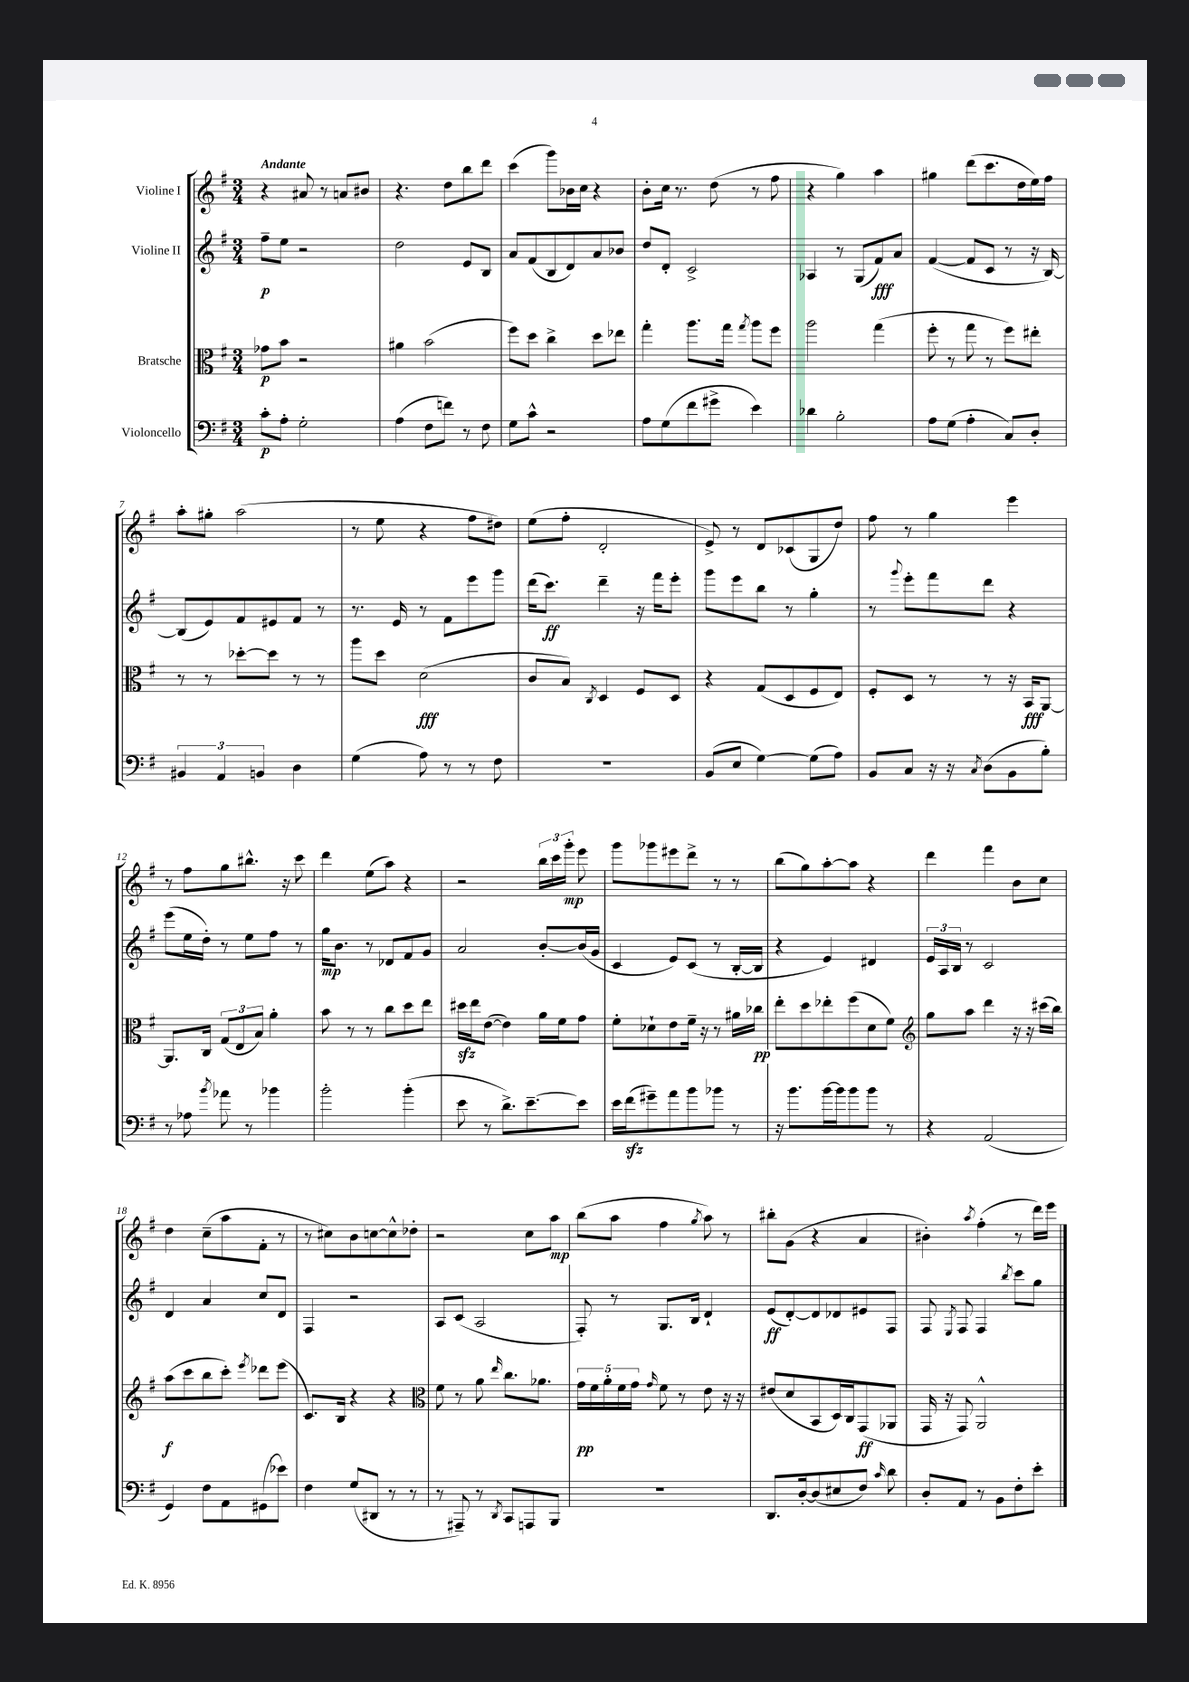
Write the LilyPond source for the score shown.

<<
\new StaffGroup <<
\new Staff = "s0" \with { instrumentName = "Violine I" } {
    \clef treble \key g \major \numericTimeSignature \time 3/4 \tempo "Andante"
    \autoBeamOff r4 ais'8 r8 a'8[ bis'8] |
    r4. d''8[ b''8 d'''8] |
    c'''4( g'''8[) bes'16 c''16] r4 |
    b'8[-. c''16] r8. d''8( r8 fis''8 |
    r4 g''4) a''4 |
    gis''4 d'''8[( c'''8. d''16 e''16) fis''16] |
    a''8[-. gis''8]-. a''2( |
    r8 e''8 r4 fis''8[ dis''8]) |
    e''8[( fis''8]-. d'2-. |
    e'8->) r8 d'8[ ces'8( g8 d''8]) |
    fis''8 r8 g''4 e'''4 |
    r8 fis''8[ g''8 bis''8.]-^ r16 c'''8 |
    d'''4 e''8[( a''8]) r4 |
    r2 \tuplet 3/2 { b''16[ c'''16 g'''16]-.\mp } e'''8 |
    g'''8[ ges'''8 eis'''8 d'''8]-> r8 r8 |
    b''8[( g''8) a''8~-. a''8] r4 |
    d'''4 fis'''4 b'8[ c''8] |
    d''4 c''8[--( a''8 fis'8]-. r8 |
    r8 cis''8[) b'8 c''8~ c''8-^ des''8]-. |
    r2 c''8[ a''8]\mp |
    b''8[( a''8] fis''4 \acciaccatura { g''8 } a''8) r8 |
    bis''8[-. g'8]( r4 a'4 |
    bis'4-.) \acciaccatura { a''8 } fis''4-.( r8 d'''16[) e'''16] \bar "|." |
}
\new Staff = "s1" \with { instrumentName = "Violine II" } {
    \clef treble \key g \major \numericTimeSignature \time 3/4
    \autoBeamOff fis''8[--\p e''8] r2 |
    d''2 e'8[ b8] |
    a'8[ fis'8( b8 d'8) a'8 bes'8] |
    d''8[ d'8]-. c'2-> |
    aes4 r8 g8[( fis'8\fff) a'8] |
    fis'4~( fis'8[ c'8] r8 r16 b16~) |
    b8[( e'8) fis'8 eis'8 fis'8] r8 |
    r8. e'16 r8 fis'8[ e'''8 g'''8] |
    d'''16[( c'''8.]\ff) d'''4-- r16 fis'''16[ e'''8]-. |
    g'''8[ e'''8 b''8] r8 g''4-. |
    r8 \appoggiatura { g'''8 } e'''8[-. fis'''8 d'''8] r4 |
    e'''8[( e''16 d''16]-.) r8 e''8[ fis''8] r8 |
    g''16[\mp b'8.] r8 des'8[ fis'8 g'8] |
    a'2 b'8[~-. b'16( g'16] |
    c'4 e'8[) c'8]( r8 b16[~-. b16] |
    r4 e'4) dis'4 |
    \tuplet 3/2 { e'16[ a16 b16] } r8 c'2 |
    d'4 a'4 c''8[ d'8] |
    fis4 r2 |
    a8[ c'8]( a2 |
    fis8-.) r8 g8.[ b16] d'4-! |
    e'8[\ff( d'8~-.) d'8 des'8 eis'8 fis8] |
    fis8 \acciaccatura { e8 } fis8 fis4 \acciaccatura { b''8 } c'''8[ g''8] \bar "|." |
}
\new Staff = "s2" \with { instrumentName = "Bratsche" } {
    \clef alto \key g \major \numericTimeSignature \time 3/4
    \autoBeamOff ges'8[\p b'8] r2 |
    ais'4 b'2( |
    fis''8[) d''8] c''4-> d''8[ ees''8] |
    g''4-. a''8.[ g''16] \acciaccatura { g''8 } a''8[ fis''8] |
    a''2 g''4( |
    fis''8-. r8 g''8 r8 fis''8[) eis''8]-. |
    r8 r8 des''8[~-. des''8] r8 r8 |
    a''8[ d''8] d'2\fff( |
    c'8[ b8]) \acciaccatura { c8 } d4 fis8[ d8] |
    r4 g8[( d8 fis8 e8]) |
    fis8[-. d8] r8 r8 r16 b,16[\fff a,8]~ |
    a,8.[ c16] \tuplet 3/2 { g8[( e8 b8]) } a'4-. |
    b'8 r8 r8 c''8[ d''8 e''8] |
    dis''16[\sfz e''16 e'8]~( e'4) a'16[ fis'16 g'8] |
    fis'8[-. des'8-! e'8 fis'16]-- r16 r8 ais'16[ ces''16]\pp |
    e''8[-. d''8 ees''8-. fis''8( d'8 fis'8]) |
    \clef treble g''8[ a''8] d'''4 r16 r16 cis'''16[( b''16]) |
    a''8[\f( c'''8 b''8 c'''8]-.) \acciaccatura { e'''8 } des'''8[ e'''8]( |
    c'8.[) b16] r4 r4 |
    \clef alto fis'8 r8 a'8 \grace { e''16 } c''8.[ aes'8.] |
    \tuplet 5/4 { g'16[\pp fis'16 a'16-. fis'16 g'16] } \grace { g'16 } fis'8 r8 e'8 r16 r16 |
    eis'8[( d'8 b,8 d16) c16 g,8\ff( aes,8] |
    g,16 r16 g,8) a,2-^ \bar "|." |
}
\new Staff = "s3" \with { instrumentName = "Violoncello" } {
    \clef bass \key g \major \numericTimeSignature \time 3/4
    \autoBeamOff c'8[-.\p a8]-. g2-. |
    a4( fis8[ f'8]) r8 fis8 |
    g8[ c'8]-^ r2 |
    a8[ g8( fis'8 gis'8]-> e'4) |
    des'4 b2-. |
    a8[ g8]( a4-. c8[) d8]-. |
    \tuplet 3/2 { bis,4 a,4 b,4 } d4 |
    g4( a8) r8 r8 fis8 |
    R2. |
    b,8[( e8] g4~) g8[( a8]) |
    b,8[ c8] r16 r16 \acciaccatura { c8 } d8[( b,8 b8]-.) |
    r8 aes8 \acciaccatura { b'8 } aes'8 r8 bes'4 |
    b'2-. b'4-.( |
    e'8 r8 d'8.[->) e'8.~-- e'8] |
    e'16[ fis'16\sfz( gis'8--) a'8 b'8 bes'8] r8 |
    r16 b'8.[ b'16~ b'16 b'8 b'8] r8 |
    r4 a,2( |
    g,4) fis8[ a,8 gis,8( ees'8]) |
    fis4 g8[( dis,8] r8 r8 |
    r8 ais,,8--) r8 \acciaccatura { d,8 } c,8[ a,,8 b,,8] |
    R2. |
    d,8.[ d16~-. d8( eis8 fis8]) \grace { c'16 } d'8 |
    d8[-. a,8] r8 b,8[ fis8-. e'8]-. \bar "|." |
}
>>
>>
